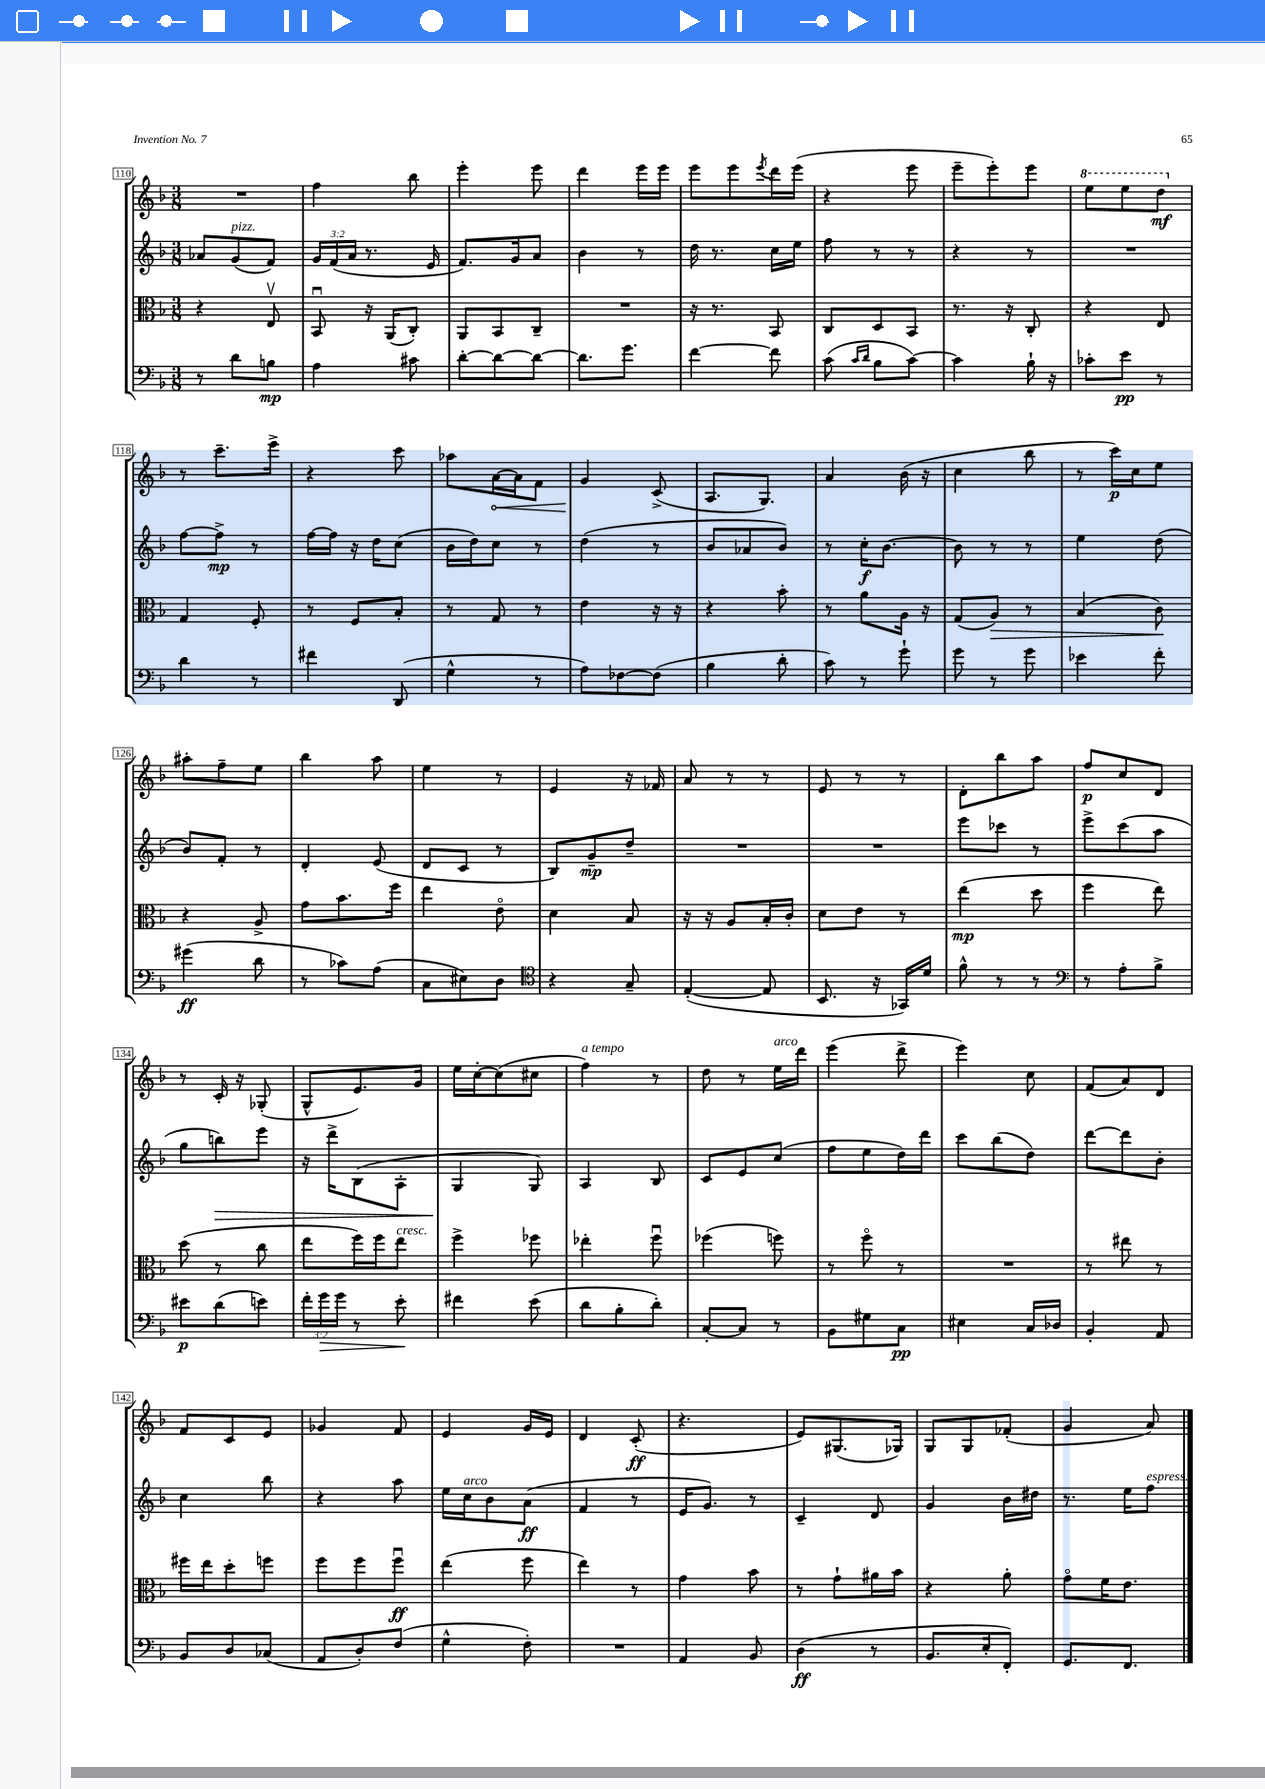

**kern	**dynam	**kern	**dynam	**kern	**dynam	**kern	**dynam
*part4	*part4	*part3	*part3	*part2	*part2	*part1	*part1
*staff4	*staff4	*staff3	*staff3	*staff2	*staff2	*staff1	*staff1
*clefF4	*	*clefC3	*	*clefG2	*	*clefG2	*
*k[b-]	*	*k[b-]	*	*k[b-]	*	*k[b-]	*
*M3/8	*	*M3/8	*	*M3/8	*	*M3/8	*
=110	=110	=110	=110	=110	=110	=110	=110
8r	.	4r	.	8a-X/L	.	4.r	.
!	!	!	!	!LO:TX:a:i:t=pizz.	!	!	!
8d\L	.	.	.	(8g/	.	.	.
8Bn\J	mp	8Ev/	.	8f/J)	.	.	.
=111	=111	=111	=111	=111	=111	=111	=111
4A\	.	8BB-u/	.	24g/LL	.	4ff\	.
.	.	.	.	(24f/	.	.	.
.	.	.	.	24a/JJ	.	.	.
.	.	16r	.	8.r	.	.	.
.	.	(16AA/KL	.	.	.	.	.
8c#X\	.	8C'/J)	.	.	.	8bb-\	.
.	.	.	.	16e/	.	.	.
=112	=112	=112	=112	=112	=112	=112	=112
[8d'\L	.	8AA/L	.	8.f/L)	.	4eee'\	.
8d\_	.	8BB-/	.	.	.	.	.
.	.	.	.	16g/k	.	.	.
8d\J_	.	8C~/J	.	8a/J	.	8eee\	.
=113	=113	=113	=113	=113	=113	=113	=113
8.d\L]	.	4.r	.	4b-\	.	4ddd\	.
8.g\J	.	.	.	.	.	.	.
.	.	.	.	8r	.	16eee\LL	.
.	.	.	.	.	.	16eee\JJ	.
=114	=114	=114	=114	=114	=114	=114	=114
[4f\	.	16r	.	16dd\	.	8eee\L	.
.	.	8.r	.	8.r	.	.	.
.	.	.	.	.	.	8eee\	.
.	.	.	.	.	.	8qeee/	.
8f\]	.	8BB-/	.	16cc\LL	.	16ddd\L	.
.	.	.	.	16ee\JJ	.	(16eee\JJ	.
=115	=115	=115	=115	=115	=115	=115	=115
(8c\	.	8C/L	.	8ff\	.	4r	.
16qqc/LL	.	.	.	.	.	.	.
16qqd/JJ	.	.	.	.	.	.	.
8B-\L	.	8D/	.	8r	.	.	.
[8c\J)	.	8BB-/J	.	8r	.	8eee\	.
=116	=116	=116	=116	=116	=116	=116	=116
4c\]	.	8.r	.	4r	.	8eee~\L	.
.	.	.	.	.	.	8eee'\)	.
.	.	16r	.	.	.	.	.
16B-`\	.	8C'/	.	8r	.	8eee\J	.
16r	.	.	.	.	.	.	.
=117	=117	=117	=117	=117	=117	=117	=117
*	*	*	*	*	*	*8va	*
8c-X'\L	.	4r	.	4.r	.	8eee\L	.
8e\J	pp	.	.	.	.	8eee\	.
8r	.	8E/	.	.	.	8ddd\J	mf
!!LO:LB:g=z
=118	=118	=118	=118	=118	=118	=118	=118
*	*	*	*	*	*	*X8va	*
4d\	.	4G/	.	[8ff\L	.	8r	.
.	.	.	.	8ff^\J]	mp	8.ccc~\L	.
8r	.	8F'/	.	8r	.	.	.
.	.	.	.	.	.	16eee^\Jk	.
=119	=119	=119	=119	=119	=119	=119	=119
4f#X\	.	8r	.	[16ff\LL	.	4r	.
.	.	.	.	16ff\JJ]	.	.	.
.	.	8F/L	.	16r	.	.	.
.	.	.	.	16dd\KL	.	.	.
(8DD/	.	8B-'/J	.	(8cc\J	.	8ccc\	.
=120	=120	=120	=120	=120	=120	=120	=120
4G^^\	.	8r	.	16b-\LL	.	8aa-X\L	.
.	.	.	.	16dd\J)	.	.	.
!	!	!	!	!	!	!	!LO:HP:b
.	.	8G/	.	8cc\J	.	[16a\L	<
.	.	.	.	.	.	16a\J]	.
8r	.	8r	.	8r	.	8f\J	.
=121	=121	=121	=121	=121	=121	=121	=121
8A\L)	.	4e\	.	(4dd\	.	4g/	.
[8F-X\	.	.	.	.	.	.	.
(8F-\J]	.	16r	.	8r	.	(8c^/	[
.	.	16r	.	.	.	.	.
=122	=122	=122	=122	=122	=122	=122	=122
4B-\	.	4r	.	8b-/L	.	8.A/L	.
.	.	.	.	8a-X/	.	.	.
.	.	.	.	.	.	8.G/J)	.
8d'\	.	8b-'\	.	8b-/J)	.	.	.
=123	=123	=123	=123	=123	=123	=123	=123
8c\)	.	8r	.	8r	.	4a/	.
8r	.	8a\L	.	16cc'\KL	f	.	.
.	.	.	.	[8.b-\J	.	.	.
8g`\	.	16A\Jk	.	.	.	(16b-\	.
.	.	16r	.	.	.	16r	.
=124	=124	=124	=124	=124	=124	=124	=124
8g\	.	(8G/L	.	8b-\]	.	4cc\	.
!	!	!	!LO:HP:b	!	!	!	!
8r	.	8A/J)	>	8r	.	.	.
8g\	.	8r	.	8r	.	8bb-\	.
=125	=125	=125	=125	=125	=125	=125	=125
4e-X\	.	(4B-/	.	4ee\	.	8r	.
.	.	.	.	.	.	16ccc\LL)	p
.	.	.	.	.	.	16cc\J	.
8f'\	.	8c\)	.	(8dd\	.	8ee\J	.
.	.	.	]	.	.	.	.
!!LO:LB:g=z
=126	=126	=126	=126	=126	=126	=126	=126
(4g#X\	ff	4r	.	8b-/L)	.	8aa#X'\L	.
.	.	.	.	8f'/J	.	8ff~\	.
8d\	.	8A^/	.	8r	.	8ee\J	.
=127	=127	=127	=127	=127	=127	=127	=127
8r	.	8g\L	.	4d'/	.	4bb-\	.
8c-X\L)	.	8.b-\	.	.	.	.	.
(8A\J	.	.	.	(8e/	.	8aa\	.
.	.	16ff\Jk	.	.	.	.	.
=128	=128	=128	=128	=128	=128	=128	=128
8C\L	.	4ee\	.	8d/L	.	4ee\	.
8E#X\)	.	.	.	8c/J	.	.	.
8D\J	.	8e\	.	8r	.	8r	.
=129	=129	=129	=129	=129	=129	=129	=129
*clefC4	*	*	*	*	*	*	*
4r	.	4d\	.	8B-/L)	.	4e/	.
.	.	.	.	8g~/	mp	.	.
8G~/	.	8B-/	.	8dd~/J	.	16r	.
.	.	.	.	.	.	16f-X/	.
=130	=130	=130	=130	=130	=130	=130	=130
([4E'/	.	16r	.	4.r	.	8a/	.
.	.	16r	.	.	.	.	.
.	.	8A/L	.	.	.	8r	.
8E/]	.	16B-'/L	.	.	.	8r	.
.	.	16c'/JJ	.	.	.	.	.
=131	=131	=131	=131	=131	=131	=131	=131
8.BB-/	.	8d\L	.	4.r	.	8e/	.
.	.	8e\J	.	.	.	8r	.
16r	.	.	.	.	.	.	.
16GG-X/LL)	.	8r	.	.	.	8r	.
16d/JJ	.	.	.	.	.	.	.
=132	=132	=132	=132	=132	=132	=132	=132
8f^^\	.	(4ee\	mp	8eee\L	.	8d'\L	.
8r	.	.	.	8ccc-X\J	.	8bb-\	.
8r	.	8dd\	.	8r	.	8aa\J	.
=133	=133	=133	=133	=133	=133	=133	=133
*clefF4	*	*	*	*	*	*	*
8r	.	4ff\	.	8eee^\L	.	8ff/L	p
8A'\L	.	.	.	(8ccc\	.	8cc/	.
8B-^\J	.	8ee\)	.	8aa\J	.	8d/J	.
!!LO:LB:g=z
=134	=134	=134	=134	=134	=134	=134	=134
8e#X\L	p	(8dd\	.	8gg\L	.	8r	.
!	!	!	!	!	!LO:HP:b	!	!
(8d\	.	8r	.	8bbn\)	>	16c'/	.
.	.	.	.	.	.	16r	.
8en\J)	.	8cc\	.	8eee\J	.	(8G-X'/	.
=135	=135	=135	=135	=135	=135	=135	=135
24f'\LL	.	8ee\L	.	16r	.	8G^^/L	.
!	!LO:HP:b	!	!	!	!	!	!
24g\	>	.	.	.	.	.	.
.	.	.	.	16ddd^\KL	.	.	.
24g\JJ	.	.	.	.	.	.	.
8r	.	16ff\L)	.	(8B-\	.	8.e/)	.
.	.	16ff\J	.	.	.	.	.
!	!	!LO:TX:a:i:t=cresc.	!	!	!	!	!
8e'\	.	8ee\J	.	8A'\J	.	.	.
.	.	.	.	.	.	16g/Jk	.
.	]	.	.	.	.	.	.
=136	=136	=136	=136	=136	=136	=136	=136
4f#X\	.	4ff^\	.	4G/	.	16ee\LL	.
.	.	.	.	.	.	[16cc'\J	.
.	.	.	.	.	.	(8cc\]	.
(8e\	.	8ff-X\	.	8G/)	]	8cc#X\J	.
=137	=137	=137	=137	=137	=137	=137	=137
!	!	!	!	!	!	!LO:TX:a:i:t=a tempo	!
8d\L	.	4ee-X'\	.	4A/	.	4ff\)	.
8B-'\	.	.	.	.	.	.	.
8d'\J)	.	8ffu\	.	8B-/	.	8r	.
=138	=138	=138	=138	=138	=138	=138	=138
[8C'/L	.	(4ff-X\	.	8c/L	.	8dd\	.
8C/J]	.	.	.	8e/	.	8r	.
!	!	!	!	!	!	!LO:TX:a:i:t=arco	!
8r	.	8ffn\)	.	(8cc/J	.	16ee\LL	.
.	.	.	.	.	.	16ddd\JJ	.
=139	=139	=139	=139	=139	=139	=139	=139
8BB-\L	.	8r	.	8ff\L	.	(4eee\	.
8G#X\	.	8ff\	.	8ee\	.	.	.
8C\J	pp	8r	.	16dd\L)	.	8ddd^\	.
.	.	.	.	16ddd\JJ	.	.	.
=140	=140	=140	=140	=140	=140	=140	=140
4E#X\	.	4.r	.	8ccc\L	.	4eee\)	.
.	.	.	.	(8bb-\	.	.	.
16C/LL	.	.	.	8dd\J)	.	8cc\	.
16D-X/JJ	.	.	.	.	.	.	.
=141	=141	=141	=141	=141	=141	=141	=141
4BB-'/	.	8r	.	[8ddd\L	.	(8f/L	.
.	.	8ee#X\	.	8ddd\]	.	8a/)	.
8AA/	.	8r	.	8b-'\J	.	8d/J	.
!!LO:LB:g=z
=142	=142	=142	=142	=142	=142	=142	=142
8BB-/L	.	16ff#X\LL	.	4cc\	.	8f/L	.
.	.	16ee\J	.	.	.	.	.
8D/	.	8dd'\	.	.	.	8c/	.
(8C-X/J	.	8ffn\J	.	8bb-\	.	8e/J	.
=143	=143	=143	=143	=143	=143	=143	=143
8AA/L	.	8ff\L	.	4r	.	4g-X/	.
8D'/)	.	8ff\	.	.	.	.	.
(8F/J	.	8ffu\J	ff	8aa\	.	8f/	.
=144	=144	=144	=144	=144	=144	=144	=144
4G^^\	.	(4ee\	.	16ee\LL	.	4e/	.
!	!	!	!	!LO:TX:a:i:t=arco	!	!	!
.	.	.	.	16cc\J	.	.	.
.	.	.	.	8b-\	.	.	.
8F'\)	.	8ff\	.	(8a\J	ff	16g/LL	.
.	.	.	.	.	.	16e/JJ	.
=145	=145	=145	=145	=145	=145	=145	=145
4.r	.	4ee\)	.	4f/	.	4d/	.
.	.	8r	.	8r	.	(8c'/	ff
=146	=146	=146	=146	=146	=146	=146	=146
4AA/	.	4g\	.	16e/KL	.	4.r	.
.	.	.	.	8.g/J)	.	.	.
8BB-/	.	8b-\	.	8r	.	.	.
=147	=147	=147	=147	=147	=147	=147	=147
(4D\	ff	8r	.	4c~/	.	8e/L)	.
.	.	8g`\L	.	.	.	(8.G#X/	.
8r	.	16a#X\L	.	8d/	.	.	.
.	.	16b-\JJ	.	.	.	16G-X/Jk)	.
=148	=148	=148	=148	=148	=148	=148	=148
8.BB-/L	.	4r	.	4g/	.	8G/L	.
.	.	.	.	.	.	8G/	.
16E'/k	.	.	.	.	.	.	.
8FF'/J)	.	8a'\	.	16b-\LL	.	(8f-X'/J	.
.	.	.	.	16dd#X\JJ	.	.	.
=149	=149	=149	=149	=149	=149	=149	=149
8.GG/L	.	8g\L	.	8.r	.	4g/	.
.	.	16f\K	.	.	.	.	.
8.FF/J	.	8.e\J	.	16ee\KL	.	.	.
!	!	!	!	!LO:TX:a:i:t=espress.	!	!	!
.	.	.	.	8ff\J	.	8a/)	.
==	==	==	==	==	==	==	==
*-	*-	*-	*-	*-	*-	*-	*-
